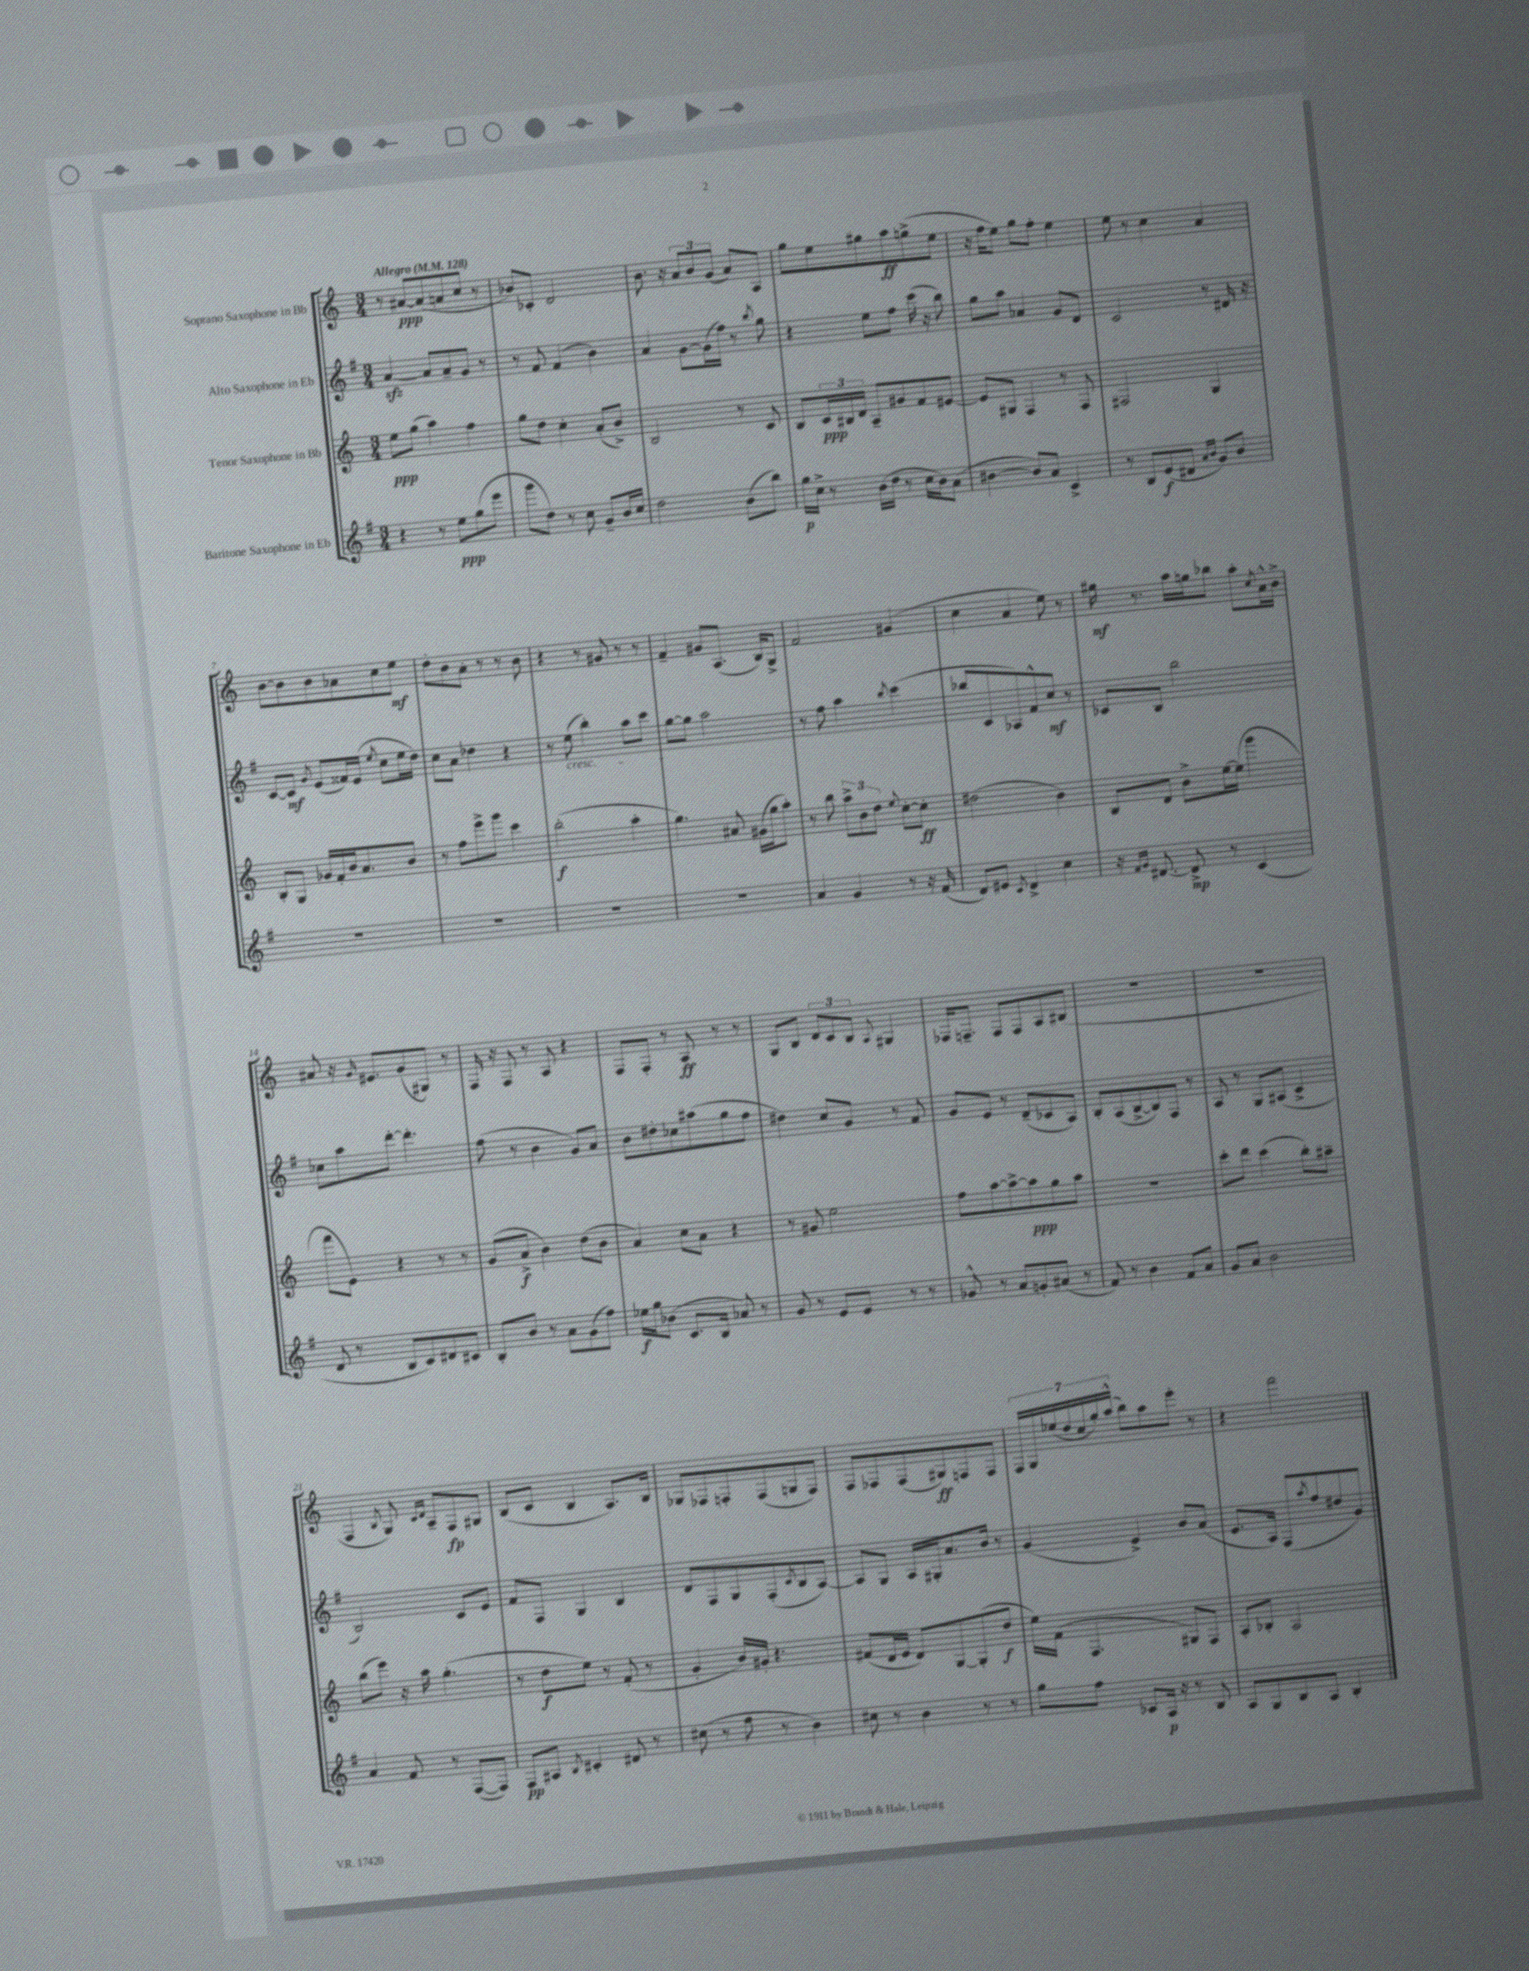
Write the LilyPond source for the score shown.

<<
\new StaffGroup <<
\new Staff = "s0" \with { instrumentName = "Soprano Saxophone in Bb" } {
    \clef treble \key c \major \numericTimeSignature \time 3/4 \tempo "Allegro" 4 = 128
    r8 ais'8~\ppp ais'8( a'8 c''8 r8 |
    bes'8) ces'8-. d'2 |
    b'8. r16 \tuplet 3/2 { a'8 b'8 g'8( } a'8) a8 |
    g''8 e''8 gis''8 a''8\ff g''8->( e''8 |
    r16 f''16 e''8) g''8 f''8-. e''4 |
    e''8 r8 c''4 a'4 |
    b'8~ b'8 b'8 aes'8 c''8 e''8\mf |
    d''8-. b'8 a'8-. r8 r8 b'8 |
    r4 r8 gis'8 r8 r8 |
    f'4-- gis'8 a8.( b16) g8-> |
    f'2 gis'4( |
    c''4 a'4 e''8) r8 |
    gis''16\mf r8. a''16 g''16 bes''8 a''8-. \acciaccatura { c''8 } a'16-^ b'16-> |
    ais'8 r16 \grace { g'16 } eis'8. g'8( gis8) r8 |
    f16 r16 f8 r8 a8 r4 |
    f8 f8-. r8 a8\ff r8 r8 |
    g8 b8 \tuplet 3/2 { d'8 c'8 b8 } \appoggiatura { a8 } gis4 |
    fes16 f8.-- f8 f8 a8 bis8( |
    R2. |
    r2. |
    f4 \acciaccatura { b8 } g8) \grace { c'16 d'16 } a8-- f8\fp gis8 |
    b8( c'8 b4 a8.) b16 |
    ges8 fes8 f8-. f8( g8 f8) |
    f8 fes8 fes8( gis8\ff) f8 f8 |
    \tuplet 7/4 { f16 g16 ees''16( d''16 c''16 g''16-.) a''16-^( } b''8) a''8 e'''8-. r8 |
    r4 f'''2 \bar "|." |
}
\new Staff = "s1" \with { instrumentName = "Alto Saxophone in Eb" } {
    \clef treble \key g \major \numericTimeSignature \time 3/4
    a'4~\sfz a'8 a'8-- g'8 r8 |
    r8 fis'8 fis'4( b'4) |
    a'4 g'8~ g'16( fis''16) r8 \acciaccatura { b''8 } g''8 |
    r4 e''8 fis''8 c'''16( r16 b''8) |
    g''8 a''8 aes'4 g'8 d'8 |
    c'2 r8 dis'16 r16 |
    c'8~ c'8\mf \acciaccatura { g'8 } e'8( fisis'16) e'16( \acciaccatura { e''8 } c''8 e''16 d''16) |
    c''8 a'8 des''4 r4 |
    r8 e''8\cresc( b''4-.) a''8 c'''8 |
    g''8~\! g''8 a''2 |
    r8 fis''8 a''4 \acciaccatura { b''8 } c'''4( |
    bes''8 c'8 aes8) fis'8-^ c''8\mf r8 |
    ces'8 b8 b''2 |
    ces''8 a''8 d'''8~-. d'''4.-. |
    fis''8( r8 b'4 g'8) a'8 |
    b'8 dis''8-. ces''8 ais''8( g''8 fis''8 |
    dis''4) c''8 g'8 r8 fis'8 |
    g'8 e'8 r8 d'8--( ces'8 a8) |
    b8-. a8( b8~-> b8) fis8 r8 |
    a8 r8 g8 ais8( c'4-> |
    b2) c'8 e'8 |
    fis'8 fis8 g4 b4 |
    d'8 fis8 g8 fis8-.( \acciaccatura { c'8 } b8 a8~) |
    a8 g8 a16 gis16-. a'8. b'16 r8 |
    g'4( e'4->) b'8 a'8( |
    e'8. a16) fis8( \acciaccatura { a''8 } fis''8 dis''8 g'8) \bar "|." |
}
\new Staff = "s2" \with { instrumentName = "Tenor Saxophone in Bb" } {
    \clef treble \key c \major \numericTimeSignature \time 3/4
    e''8\ppp g''8( a''4) f''4 |
    g''8 d''8 c''4-. a'8-.( b'8->) |
    b2 r8 c'8 |
    b8 \tuplet 3/2 { c'16\ppp bis16 d'16 } a8-- gis'8 f'8 eis'8~ |
    eis'8 gis8 f4 r8 f8 |
    fis2 g4 |
    b8-. g8 ges'16 f'16-. b'16 a'8. b'8 |
    r8 f''8 e'''8-> g'''8 c'''4 |
    b''2-.\f( a''4-. |
    g''4.) ais'8 gis'16( g''16 a''8-.) |
    r8 b''8 \tuplet 3/2 { a''8-> b'8 d''8 } \appoggiatura { e''8 } c''8~-. c''8-.\ff |
    dis''2( b'4) |
    b8 d'8 b'8-> e''16~ e''16( g'''4 |
    f'''8 e'8) r4 r8 r8 |
    g'8( a'8->\f b'4) d''8( b'8 |
    a'4) c''8 a'8 r4 |
    r8 gis'8 e''2 |
    f''8 a''8~ a''8~-> a''8\ppp g''8 a''8 |
    R2. |
    c'''8-. d'''8 c'''4( b''8-.) ais''8-- |
    b''8( e'''8) r16 a''16 g''4.-.( |
    r8 d''8\f e''8) r8 f'8-.( r8 |
    g'4-. b'16) gis'16-. r4. |
    fis'8( d'16 e'16 d'8) g8~ g8-.( d''8\f |
    e''16) f'16( f4. gis8) f8 |
    a8-. bes8-. a2 \bar "|." |
}
\new Staff = "s3" \with { instrumentName = "Baritone Saxophone in Eb" } {
    \clef treble \key g \major \numericTimeSignature \time 3/4
    r4 r8 e''8\ppp g''8( e'''8 |
    g'''8 d''8) r8 c''8 g'8-- b'16 c''16 |
    d''2 b'8( b''8) |
    g''16\p c''16-> r8 b'16( d''16 r8 c''16 b'16) a'8( |
    bis'4~ bis'8) a'8 c'4-> |
    r8 b8 e'8\f( dis'8 \grace { a'16 b'16 } g'8) b'8 |
    R2. |
    R2. |
    R2. |
    R2. |
    a'4 g'4 r8 r16 fis'16( |
    d'8) eis'8 \acciaccatura { c'8 } d'4-> c''4 |
    r16 \grace { fis'16 g'16 } dis'8.~ dis'8->\mp r8 c'4( |
    d'8 r8 b8 c'8) dis'8 cis'8 |
    b8-. b'8 r8 a'8 g'8( fis''8) |
    ees''16\f g''16 bes'8( c'8. b16 aes'8) r8 |
    g'8 r8 e'8 e'8 r8 r8 |
    ges'8-^ r8 a'8 g'8-. ais'8( r8 |
    fis'8) r8 b'4 fis'8 a'8 |
    g'8 a'8 b'2 |
    a'4 fis'8 r8 fis8~( fis8) |
    fis8\pp ais8 \acciaccatura { b8 } cis'4-. dis'8 r8 |
    cis''8( r8 fis''8 r8 b'4) |
    cis''8 r8 b'4 r8 r8 |
    g''8 fis''8 ces'8 a16\p r16 r8 b8 |
    a8 g8 b8 a8 b4-. \bar "|." |
}
>>
>>
